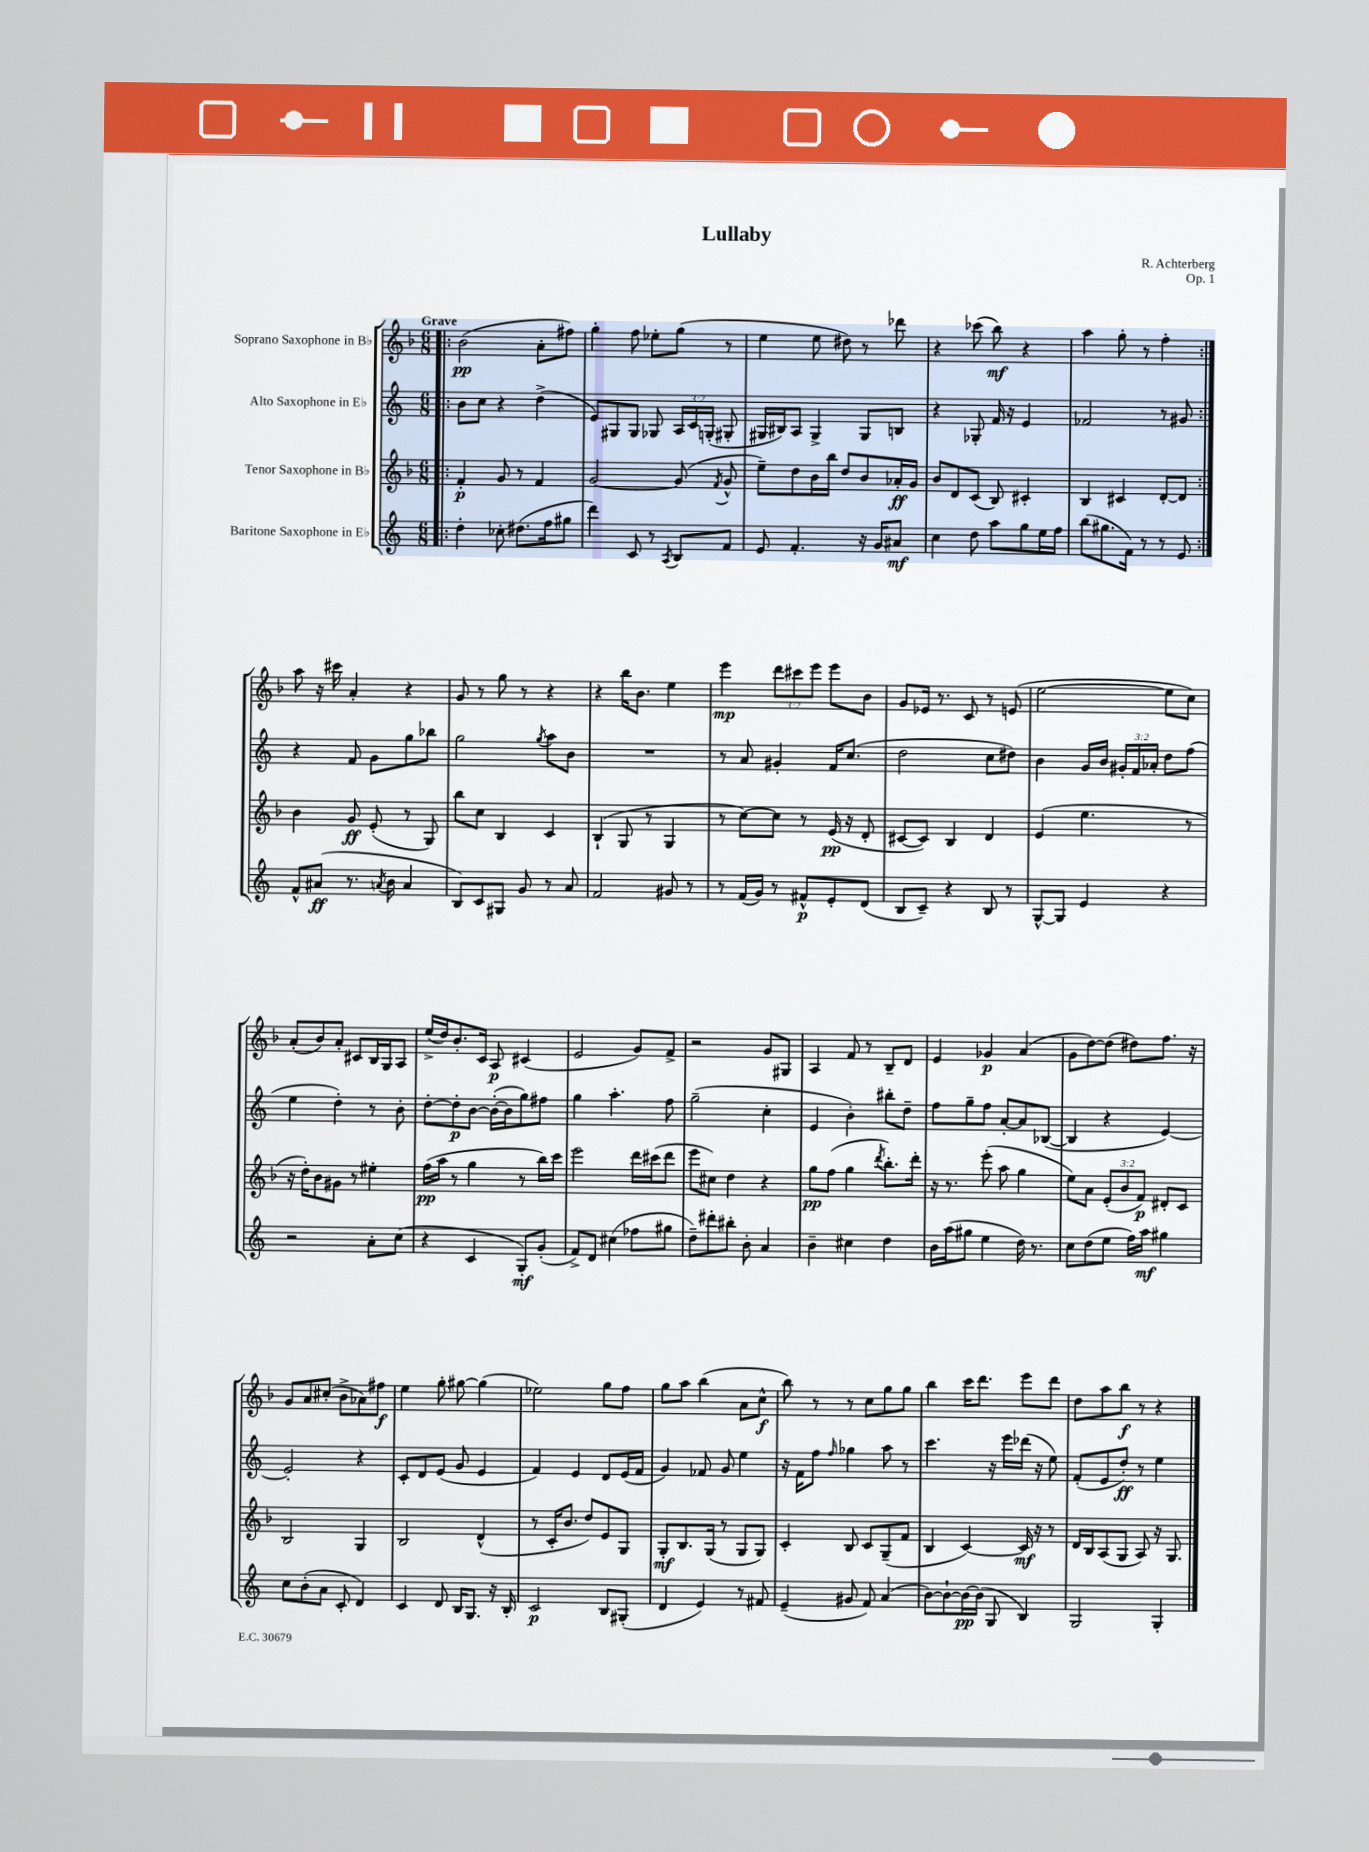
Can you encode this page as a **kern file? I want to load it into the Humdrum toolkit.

**kern	**kern	**kern	**kern
*staff4	*staff3	*staff2	*staff1
*clefG2	*clefG2	*clefG2	*clefG2
*k[]	*k[b-]	*k[]	*k[b-]
*M6/8	*M6/8	*M6/8	*M6/8
=!|:	=!|:	=!|:	=!|:
4dd'	4f'	8b	(2b-
.	.	8cc	.
8cc-'	8g	4r	.
(8.dd#	8r	.	.
.	4f	(4dd^	8a'
16ff	.	.	.
8gg#	.	.	8ff#)
=	=	=	=
4ddd)	[2g	8e)	4gg'
.	.	8G#	.
8c	.	8G#	8ff
8r	.	8G-	8ee-'
8qA	.	.	.
8B	(8g]	24A	(8gg
.	.	24c	.
.	.	(24G'	.
.	8qf	.	.
8f	8g^^	8G#'	8r
=	=	=	=
8e	8ee~)	16G#	4ee
.	.	16B#)	.
4.f'	8dd	8A	.
.	16b-	4G#^	8ee
.	16bb-	.	.
.	8dd	.	8dd#)
16r	8b-	8G#	8r
16g	.	.	.
8a#	16a-'	8B	8ddd-
.	16g	.	.
=	=	=	=
4cc	8b-	4r	4r
.	8d	.	.
8dd	(8c	8G-'	(8ccc-
8aa	8B-)	16f	8bb-)
.	.	16r	.
8gg	4c#'	4e	4r
16ee	.	.	.
16ff	.	.	.
=	=	=	=
(8bb	4B-	2f-	4aa
8.gg#	.	.	.
.	4c#	.	8gg'
16f)	.	.	.
8r	.	.	8r
8r	[8d'	8r	4ff'
8e	8d]	8g#	.
=:|!	=:|!	=:|!	=:|!
8f^^	4b-	4r	8aa
(8a#	.	.	16r
.	.	.	16ccc#
8.r	8g	8f	4a'
.	(8e'	8g	.
8qa	.	.	.
16b	.	.	.
4a	8r	8gg	4r
.	8G)	8bb-	.
=	=	=	=
8B)	8bb-	2gg	8g
8c	8cc	.	8r
8G#	4B-	.	8gg
8g	.	.	8r
.	.	8qgg	.
8r	4c	8aa	4r
8a	.	8b	.
=	=	=	=
2f	(4B-`	2.r	4r
.	8G	.	16bb-
.	.	.	8.b-
.	8r	.	.
8g#	4G	.	4ee
8r	.	.	.
=	=	=	=
8r	8r	8r	4eee
(16f	[8cc)	8a	.
16g)	.	.	.
8r	8cc]	4g#'	12ddd
.	.	.	12ccc#
8f#^^	8r	.	.
.	.	.	12eee
8e'	(16e	16f	8eee
.	16r	(8.cc	.
(8d	8d'	.	8b-
=	=	=	=
8B	[8c#	2dd	8g
8c~)	8c#])	.	16e-
.	.	.	8.r
4r	4B-	.	.
.	.	.	8c
8B	4d	8cc	8r
8r	.	8dd#)	(8e
=	=	=	=
[8G^^	(4e	4b	[2ee
8G]	.	.	.
4e	4.ee	16g	.
.	.	16b	.
.	.	24g#'	.
.	.	24f	.
.	.	24a-'	.
4r	.	8dd	8ee]
.	8r	(8ff	8cc)
=	=	=	=
2r	16r	4ee	(8a'
.	16dd')	.	.
.	8b-	.	8b-)
.	8g#	4dd')	8a'
.	8r	.	8c#
8a'	4ee#'	8r	16B-
.	.	.	16G
(8cc	.	8b'	8A
=	=	=	=
4r	(16ff	[8dd'	(16ee^
.	16aa	.	16dd)
.	8r	8dd']	8.b-'
4c	4gg	[8b	.
.	.	.	16c
.	.	(16b'_	8A
.	.	16b]	.
8G')	8r	8gg)	(4c#
(8g'	16bb-)	8ff#	.
.	16ccc	.	.
=	=	=	=
8f^)	2eee	4gg	2e
8d	.	.	.
(4cc#	.	4.aa'	.
8ff-	16ddd	.	8g)
.	(16ccc#	.	.
8gg#	8ddd	8ff	8f^
=	=	=	=
8dd~)	8eee	(2gg~	2r
8ddd#'	8cc#)	.	.
8bb#'	4dd	.	.
8b'	.	.	.
4a	4r	4cc'	8g
.	.	.	8G#
=	=	=	=
4b~	8gg	4e	4A
.	(8ff	.	.
4cc#	4gg	4b')	8f
.	.	.	8r
.	8qddd	.	.
4dd	8.bb-')	8bb#'	8B-~
.	.	8dd~	8d
.	16ddd'	.	.
=	=	=	=
16b	16r	8ff	4e
(16aa	8.r	.	.
8gg#	.	8gg~	.
4ee	(8eee'	8ff	4g-
.	8aa	[8a'	.
16dd)	4gg	8a]	(4a
8.r	.	.	.
.	.	([8B-	.
=	=	=	=
8cc	8ee)	4B-]	8g
(8dd	8a	.	[8dd)
8ee	(12e'	4r	(8dd]
.	12b-	.	.
16ff)	.	.	8dd#)
.	12f)	.	.
16aa	.	.	.
4gg#	8d#'	[4e)	8.ff
.	8c	.	.
.	.	.	16r
=	=	=	=
8cc	2B-	2e']	8g
(8b'	.	.	8a
8a	.	.	(8cc#'
8c'	.	.	8b-^
4d)	4G	4r	8a-)
.	.	.	8ff#
=	=	=	=
4c	2B-	8c'	4ee
.	.	8d	.
8d	.	(8e	8gg'
16B	.	8g	[8gg#
8.G	.	.	.
.	(4d^^	4e	(4gg#]
16r	.	.	.
16B'	.	.	.
=	=	=	=
2c	8r	4f)	2ee-)
.	16c'	.	.
.	8.b-	.	.
.	.	4e	.
.	8dd)	.	.
8B	8e	8d	8gg
(8G#'	8G	(16e	8ff
.	.	16f	.
=	=	=	=
4d	8G'	4g)	8gg
.	8.B-	.	8aa
4e)	.	8f-	(4bb-
.	(16G	.	.
.	8r	8g	.
8r	8G	4ee	8a
8f#	8G)	.	8cc^^
=	=	=	=
(4e~	4c'	16r	8bb-)
.	.	16f	.
.	.	8ff	8r
.	.	16qqff	.
8g#	8B-	4gg-	8r
8f)	8c	.	8cc
(4a	(8G~	8aa	8gg
.	8f	8r	8gg
=	=	=	=
[8b)	4B-	4.ccc	4bb-
8b`_	.	.	.
16b_	[4c)	.	16ccc
(16b]	.	.	8.ddd
8G	.	16r	.
.	.	16eee	.
4B)	16c]	(16ddd-	8eee
.	16r	16r	.
.	8r	8ee)	8ddd
=	=	=	=
2G	16d	(8f'	8dd
.	16B-	.	.
.	(8A	8e	8aa
.	8G	8dd')	8bb-
.	8A)	8r	8r
4G'	16r	4ee	4r
.	8.G	.	.
==	==	==	==
*-	*-	*-	*-
